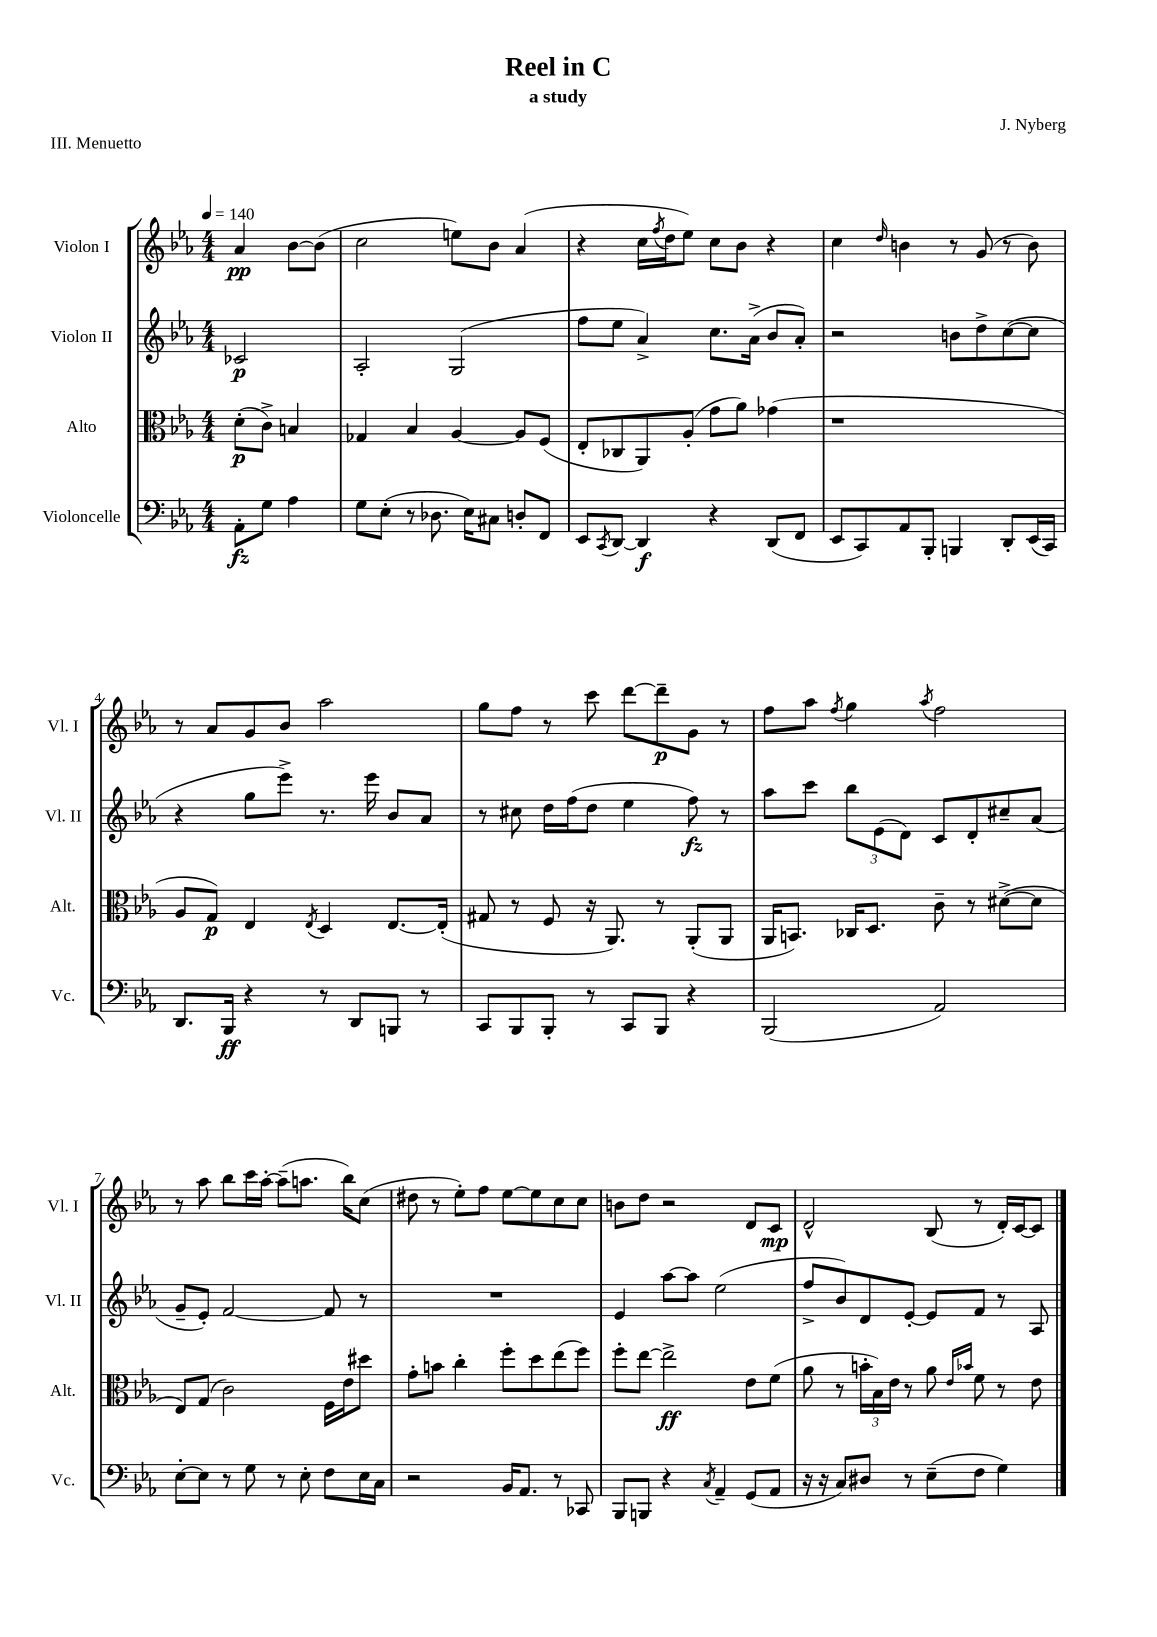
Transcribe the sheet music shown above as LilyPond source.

\header { title = "Reel in C" composer = "J. Nyberg" subtitle = "a study" piece = "III. Menuetto" }
<<
\new StaffGroup <<
\new Staff = "s0" \with { instrumentName = "Violon I" shortInstrumentName = "Vl. I" } {
    \clef treble \key ees \major \numericTimeSignature \time 4/4 \partial 2 \tempo 4 = 140
    aes'4\pp bes'8~ bes'8( |
    c''2 e''8) bes'8 aes'4( |
    r4 c''16 \acciaccatura { f''8 } d''16 ees''8) c''8 bes'8 r4 |
    c''4 \grace { d''16 } b'4 r8 g'8( r8 b'8) |
    r8 aes'8 g'8 bes'8 aes''2 |
    g''8 f''8 r8 c'''8 d'''8~ d'''8--\p g'8 r8 |
    f''8 aes''8 \acciaccatura { f''8 } g''4 \acciaccatura { aes''8 } f''2 |
    r8 aes''8 bes''8 c'''16 aes''16~-. aes''8--( a''8. bes''16) c''8( |
    dis''8 r8 ees''8-.) f''8 ees''8~ ees''8 c''8 c''8 |
    b'8 d''8 r2 d'8 c'8\mp |
    d'2-^ bes8( r8 d'16-.) c'16~ c'8 \bar "|." |
}
\new Staff = "s1" \with { instrumentName = "Violon II" shortInstrumentName = "Vl. II" } {
    \clef treble \key ees \major \numericTimeSignature \time 4/4 \partial 2
    ces'2\p |
    aes2-. g2( |
    f''8 ees''8 aes'4->) c''8. aes'16->( bes'8 aes'8-.) |
    r2 b'8 d''8-> c''8~( c''8 |
    r4 g''8 ees'''8->) r8. ees'''16 bes'8 aes'8 |
    r8 cis''8 d''16 f''16( d''8 ees''4 f''8\fz) r8 |
    aes''8 c'''8 \tuplet 3/2 { bes''8 ees'8( d'8) } c'8 d'8-. cis''8-- aes'8( |
    g'8-- ees'8-.) f'2~ f'8 r8 |
    R1 |
    ees'4 aes''8~ aes''8 ees''2( |
    f''8-> bes'8) d'8 ees'8~-. ees'8 f'8 r8 aes8 \bar "|." |
}
\new Staff = "s2" \with { instrumentName = "Alto" shortInstrumentName = "Alt." } {
    \clef alto \key ees \major \numericTimeSignature \time 4/4 \partial 2
    d'8-.\p( c'8->) b4 |
    ges4 bes4 aes4~ aes8 f8( |
    ees8-. ces8 aes,8) aes8-.( g'8 aes'8) ges'4( |
    r1 |
    aes8 g8\p) ees4 \acciaccatura { ees8 } d4 ees8.~ ees16-.( |
    gis8 r8 f8 r16 aes,8.) r8 aes,8-.( aes,8 |
    aes,16 b,8.) ces16 d8. c'8-- r8 dis'8~->( dis'8 |
    ees8) g8( c'2) f16 ees'16 dis''8 |
    g'8-. b'8 c''4-. f''8-. d''8 ees''8( f''8) |
    f''8-. ees''8~ ees''2->\ff ees'8 f'8( |
    aes'8 r8 \tuplet 3/2 { b'16-. bes16) ees'16 } r8 aes'8 \grace { ees'16 bes'16 } f'8 r8 ees'8 \bar "|." |
}
\new Staff = "s3" \with { instrumentName = "Violoncelle" shortInstrumentName = "Vc." } {
    \clef bass \key ees \major \numericTimeSignature \time 4/4 \partial 2
    aes,8-.\fz g8 aes4 |
    g8 ees8-.( r8 des8. ees16) cis8 d8-. f,8 |
    ees,8 \acciaccatura { c,8 } d,8~ d,4\f r4 d,8( f,8 |
    ees,8 c,8) aes,8 bes,,8-. b,,4 d,8-. ees,16( c,16) |
    d,8. bes,,16\ff r4 r8 d,8 b,,8 r8 |
    c,8 bes,,8 bes,,8-. r8 c,8 bes,,8 r4 |
    bes,,2( aes,2) |
    ees8~-. ees8 r8 g8 r8 ees8-. f8 ees16 c16 |
    r2 bes,16 aes,8. r8 ces,8 |
    bes,,8 b,,8 r4 \acciaccatura { c8 } aes,4-- g,8( aes,8 |
    r16 r16 c8) dis8 r8 ees8--( f8 g4) \bar "|." |
}
>>
>>
